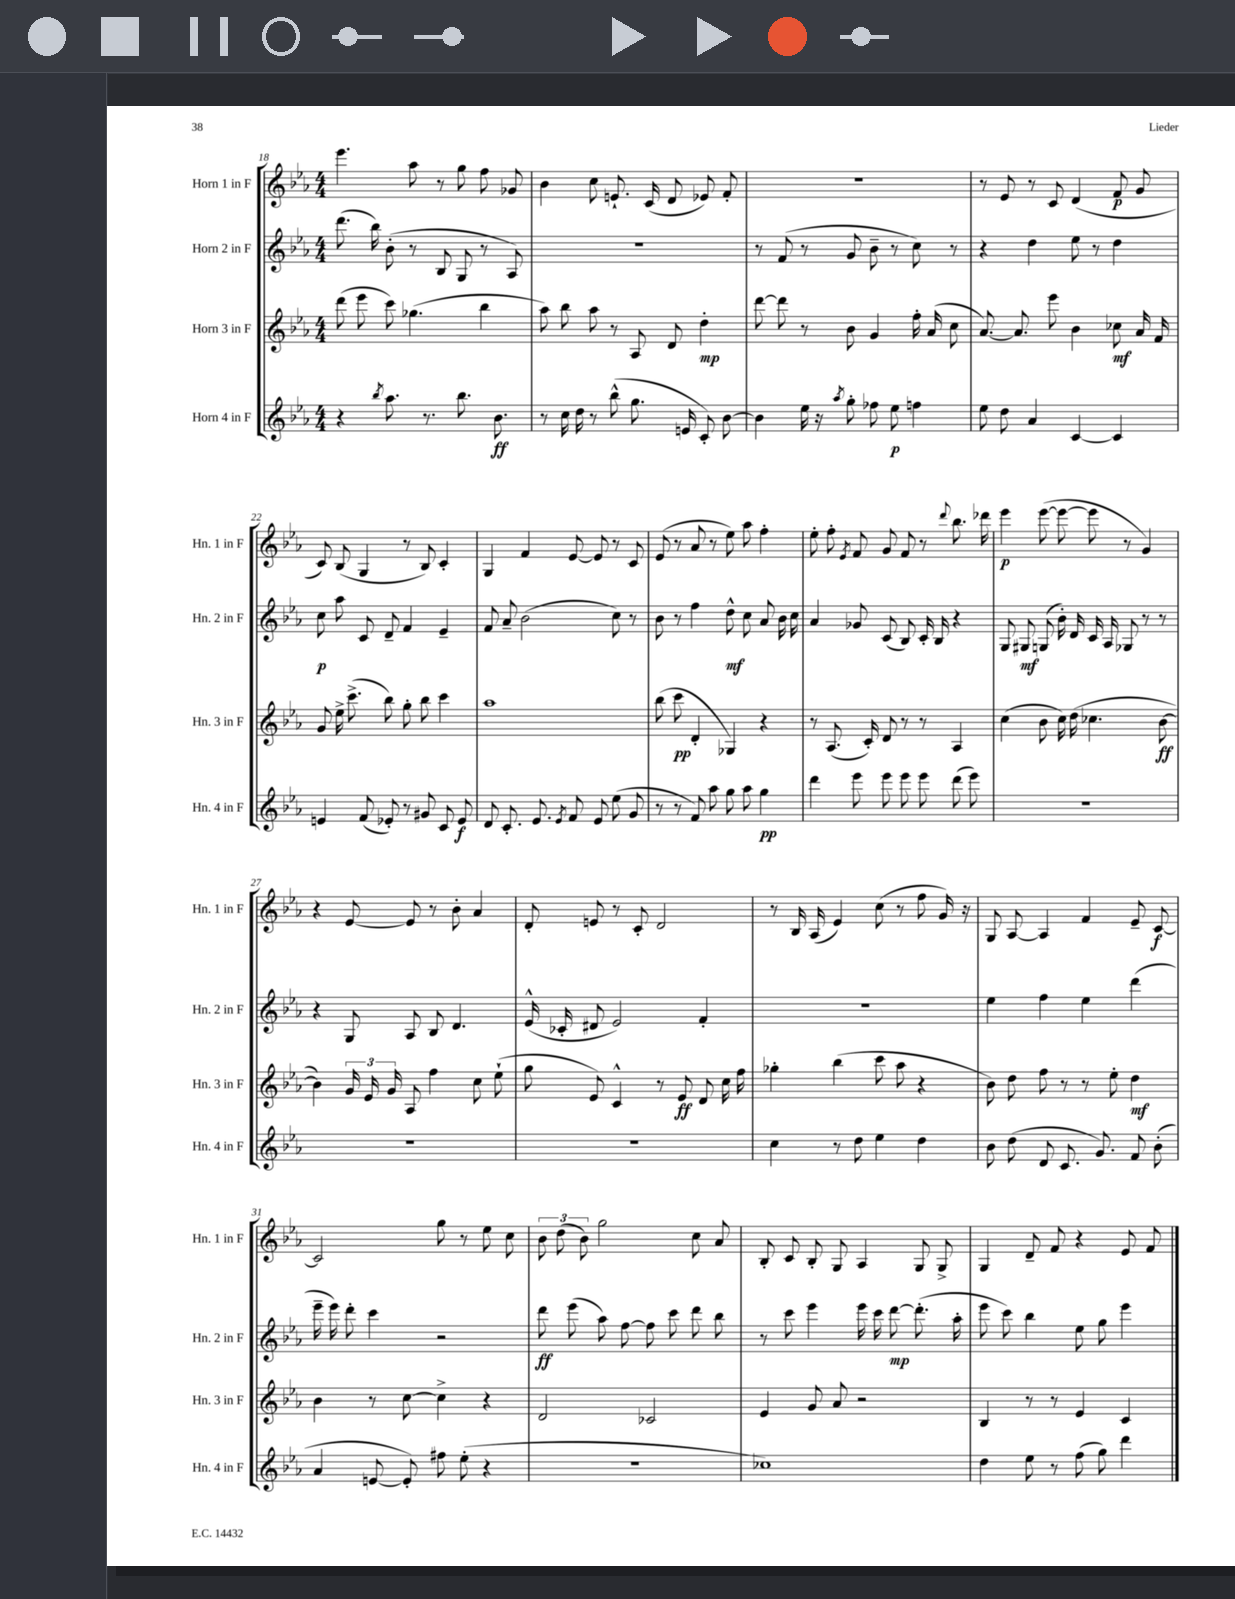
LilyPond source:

<<
\new StaffGroup <<
\new Staff = "s0" \with { instrumentName = "Horn 1 in F" shortInstrumentName = "Hn. 1 in F" } {
    \clef treble \key ees \major \numericTimeSignature \time 4/4
    \autoBeamOff ees'''4. aes''8 r8 g''8 f''8 ges'8 |
    bes'4 c''8 e'8.-! c'16( d'8 ees'8) f'8-. |
    R1 |
    r8 ees'8 r8 c'8 d'4( f'8\p g'8 |
    c'8) bes8( g4 r8 bes8) c'4-. |
    g4 f'4 ees'8~ ees'8 r8 c'8 |
    ees'8( r8 aes'8 r8 ees''8) aes''8 f''4-. |
    ees''8-. f''8-. \acciaccatura { ees'8 } f'8 g'8 f'8 r8 \appoggiatura { d'''8 } bes''8. des'''16 |
    ees'''4\p ees'''8~( ees'''8~ ees'''8 r8 g'4) |
    r4 ees'8~ ees'8 r8 bes'8-. aes'4 |
    d'8-. e'8 r8 c'8-. d'2 |
    r8 bes16 aes16( ees'4) c''8( r8 f''8 g'16) r16 |
    g8 aes8~ aes4 f'4 ees'8-- c'8~\f |
    c'2 g''8 r8 ees''8 c''8 |
    \tuplet 3/2 { bes'8 d''8( bes'8) } g''2 c''8 aes'8 |
    bes8-. c'8 bes8-. g8 aes4 g8 g8-> |
    g4 d'8-- f'8 r4 ees'8 f'8 \bar "|." |
}
\new Staff = "s1" \with { instrumentName = "Horn 2 in F" shortInstrumentName = "Hn. 2 in F" } {
    \clef treble \key ees \major \numericTimeSignature \time 4/4
    \autoBeamOff d'''8.( bes''16) bes'8-.( r8 bes8 g8 r8 aes8) |
    R1 |
    r8 f'8( r8 g'8 bes'8-- r8 c''8) r8 |
    r4 d''4 ees''8 r8 d''4 |
    c''8\p aes''8 c'8 d'8-- f'4 ees'4-- |
    f'8 aes'8-- bes'2( c''8) r8 |
    bes'8 r8 f''4 d''8-^\mf c''8 aes'8 bes'16 c''16 |
    aes'4 ges'8 c'8( bes8) c'16-. bes16 r4 |
    g8 gis8\mf g8( bes'16-.) d'16 c'16 aes16 ges8 r8 r8 |
    r4 g8 aes8 bes8 d'4. |
    ees'16-^( ces'16-. dis'8 ees'2) f'4-. |
    r1 |
    ees''4 f''4 ees''4 d'''4( |
    ees'''16-- ees'''16) d'''8-. c'''4 r2 |
    d'''8\ff ees'''8( aes''8) f''8~ f''8 c'''8 d'''8 bes''8 |
    r8 c'''8 ees'''4 ees'''16 c'''16 d'''8~\mp d'''8.-.( aes''16-. |
    ees'''8 c'''8) bes''4 ees''8 g''8 ees'''4 \bar "|." |
}
\new Staff = "s2" \with { instrumentName = "Horn 3 in F" shortInstrumentName = "Hn. 3 in F" } {
    \clef treble \key ees \major \numericTimeSignature \time 4/4
    \autoBeamOff d'''8( ees'''8 c'''8) ges''4.( bes''4 |
    aes''8) bes''8 aes''8 r8 aes8 d'8 d''4-.\mp |
    d'''8~ d'''8 r8 bes'8 g'4 f''16-. aes'16( c''8 |
    aes'8.~) aes'8. ees'''8 bes'4 ces''8\mf aes'16 f'16 |
    g'8 ees''16-> c'''8.->( bes''8) g''8-. bes''8 c'''4 |
    aes''1 |
    bes''8( c'''8\pp d'4-. ges4) r4 |
    r8 aes8.( c'16-.) d'8 r8 r8 aes4 |
    c''4( bes'8 c''16) d''16( ces''4. bes'8~\ff |
    bes'4) \tuplet 3/2 { g'16 ees'16 g'16 } aes8 f''4 c''8 ees''8-!( |
    g''8 ees'8) c'4-^ r8 ees'8\ff d'8 c''16 f''16 |
    ges''4-. bes''4( c'''8 aes''8 r4 |
    bes'8) d''8 f''8 r8 r8 ees''8-. d''4\mf |
    bes'4 r8 c''8~ c''4-> r4 |
    d'2 ces'2 |
    ees'4 g'8 aes'8 r2 |
    bes4 r8 r8 ees'4 c'4 \bar "|." |
}
\new Staff = "s3" \with { instrumentName = "Horn 4 in F" shortInstrumentName = "Hn. 4 in F" } {
    \clef treble \key ees \major \numericTimeSignature \time 4/4
    \autoBeamOff r4 \acciaccatura { bes''8 } aes''8. r8. bes''8. bes'8.\ff |
    r8 c''16 d''16 r8 bes''8-^( g''8. e'16 c'8-.) bes'8~ |
    bes'4 ees''16 r16 \acciaccatura { aes''8 } g''8-. fes''8 ees''8\p f''4 |
    ees''8 d''8 aes'4 c'4~ c'4 |
    e'4 f'8( ees'8-.) r8 gis'8 c'8 ees'8\f |
    d'8 c'8.-. ees'8. \acciaccatura { ees'8 } f'8 ees'8 ees''8( g'8 |
    r8 r8 f'8) aes''8 g''8 aes''8 g''4\pp |
    d'''4 ees'''8 ees'''8 ees'''8 ees'''8 d'''8( ees'''8) |
    R1 |
    R1 |
    R1 |
    c''4 r8 d''8 ees''4 d''4 |
    bes'8 d''8( d'8 c'8. g'8.) f'8 bes'8-.( |
    aes'4 e'8~ e'8-.) fis''8 ees''8-.( r4 |
    r1 |
    ces''1) |
    d''4 ees''8 r8 f''8( g''8) d'''4 \bar "|." |
}
>>
>>
\layout { \context { \Score currentBarNumber = #18 } }
